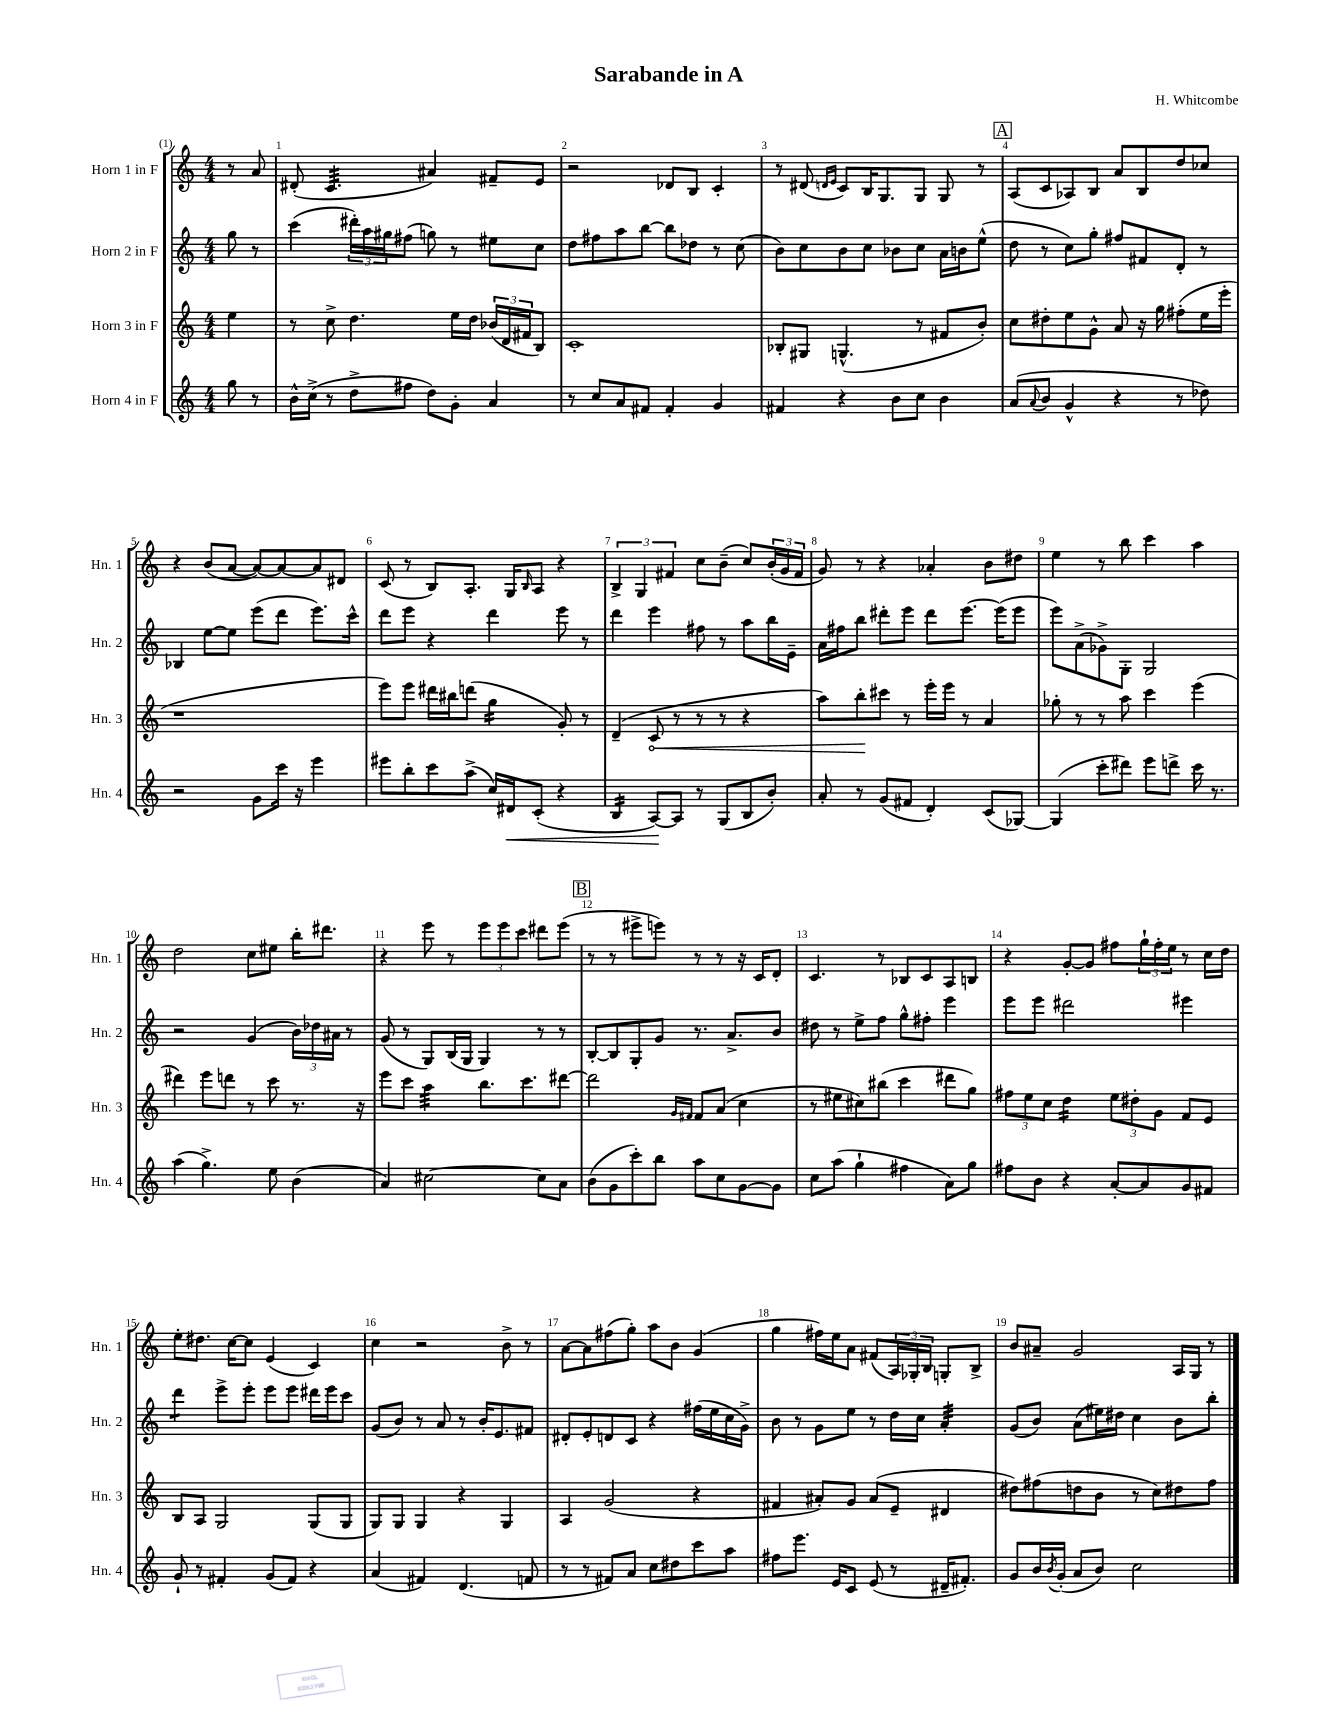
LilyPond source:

\header { title = "Sarabande in A" composer = "H. Whitcombe" }
<<
\new StaffGroup <<
\new Staff = "s0" \with { instrumentName = "Horn 1 in F" shortInstrumentName = "Hn. 1" } {
    \clef treble \key c \major \numericTimeSignature \time 4/4 \partial 4
    r8 a'8 |
    dis'8-.( c'4.:32 ais'4) fis'8-- e'8 |
    r2 des'8 b8 c'4-. |
    r8 dis'8( \grace { d'16 e'16 } c'8) b16 g8. g8 g8 r8 |
    \mark \markup { \box "A" } a8( c'8 aes8) b8 a'8 b8 d''8 ces''8 |
    r4 b'8( a'8~ a'8~) a'8~ a'8 dis'8 |
    c'8( r8 b8) a8.-. g16 \grace { b16 } a8 r4 |
    \tuplet 3/2 { b4-> g4 fis'4 } c''8 b'8--( c''8) \tuplet 3/2 { b'16-.( g'16 fis'16 } |
    g'8) r8 r4 aes'4-. b'8 dis''8 |
    e''4 r8 b''8 c'''4 a''4 |
    d''2 c''8 eis''8 b''16-. dis'''8. |
    r4 e'''8 r8 \tuplet 3/2 { e'''8 e'''8 c'''8 } dis'''8 e'''8( |
    \mark \markup { \box "B" } r8 r8 eis'''8-> e'''8) r8 r8 r16 c'16 d'8-. |
    c'4. r8 bes8 c'8 a8 b8 |
    r4 g'8~-. g'8 fis''8 \tuplet 3/2 { g''16-! fis''16-. e''16 } r8 c''16 d''16 |
    e''8-. dis''8. c''16~ c''8 e'4( c'4) |
    c''4 r2 b'8-> r8 |
    a'8~ a'8 fis''8( g''8-.) a''8 b'8 g'4( |
    g''4 fis''16) e''16 a'8 fis'8( \tuplet 3/2 { a16) ges16-. b16 } g8-. b8-> |
    b'8 ais'8-- g'2 a16 g16 r8 \bar "|." |
}
\new Staff = "s1" \with { instrumentName = "Horn 2 in F" shortInstrumentName = "Hn. 2" } {
    \clef treble \key c \major \numericTimeSignature \time 4/4 \partial 4
    g''8 r8 |
    c'''4( \tuplet 3/2 { dis'''16-.) a''16 gis''16 } fis''8( g''8) r8 eis''8 c''8 |
    d''8 fis''8 a''8 b''8~ b''8 des''8 r8 c''8( |
    b'8) c''8 b'8 c''8 bes'8 c''8 a'16 b'16 e''8-^( |
    \mark \markup { \box "A" } d''8 r8 c''8) g''8-. fis''8 fis'8 d'8-. r8 |
    bes4 e''8~ e''8 e'''8( d'''8 e'''8.) c'''16-^ |
    d'''8 e'''8 r4 d'''4 e'''8 r8 |
    d'''4 e'''4 fis''8 r8 a''8 b''16 e'16-- |
    a'16 fis''16 b''8 dis'''8-. e'''8 dis'''8 e'''8.~ e'''16( e'''8 |
    e'''8) a'8->( ges'8->) g8-. g2 |
    r2 g'4( \tuplet 3/2 { b'16) des''16 ais'16 } r8 |
    g'8( r8 g8) b16( g16 g4) r8 r8 |
    \mark \markup { \box "B" } b8~-. b8 g8-. g'8 r8. a'8.-> b'8 |
    dis''8 r8 e''8-> f''8 g''8-^ fis''8-. e'''4 |
    e'''8 e'''8 dis'''2 eis'''4 |
    d'''4:8 e'''8-> e'''8-. e'''8 e'''8 dis'''16 e'''16 c'''8 |
    g'8( b'8) r8 a'8 r8 b'16-. e'8. fis'8 |
    dis'8-. e'8-. d'8 c'8 r4 fis''16( e''16 c''16 g'16->) |
    b'8 r8 g'8 e''8 r8 d''16 c''16 a'4:32-. |
    g'8( b'8) a'8( eis''16) dis''16 c''4 b'8 b''8-. \bar "|." |
}
\new Staff = "s2" \with { instrumentName = "Horn 3 in F" shortInstrumentName = "Hn. 3" } {
    \clef treble \key c \major \numericTimeSignature \time 4/4 \partial 4
    e''4 |
    r8 c''8-> d''4. e''16 d''16 \tuplet 3/2 { bes'16( d'16 fis'16 } b8) |
    c'1-. |
    bes8-. gis8 g4.-^( r8 fis'8 b'8-.) |
    \mark \markup { \box "A" } c''8 dis''8-. e''8 g'8-^ a'8 r16 g''16 fis''8-.( e''16 e'''16-. |
    r1 |
    e'''8) e'''8 dis'''16 bis''16 d'''8( g''4:16 g'8-.) r8 |
    d'4--( \once \override Hairpin.circled-tip = ##t c'8\< r8 r8 r8 r4 |
    a''8) b''8-.\! cis'''8 r8 e'''16-. e'''16 r8 a'4 |
    ges''8-. r8 r8 a''8 c'''4 e'''4( |
    dis'''4) e'''8 d'''8 r8 c'''8 r8. r16 |
    e'''8 c'''8 a''4:32 b''8. c'''8. dis'''8~ |
    \mark \markup { \box "B" } dis'''2 \grace { g'16 fis'16 } fis'8 a'8( c''4 |
    r8 eis''8 cis''8) bis''8( c'''4 dis'''8 g''8) |
    \tuplet 3/2 { fis''8 e''8 c''8 } d''4:16 \tuplet 3/2 { e''8 dis''8-. g'8 } f'8 e'8 |
    b8 a8 g2 g8( g8 |
    g8) g8 g4 r4 g4 |
    a4 g'2( r4 |
    fis'4 ais'8-.) g'8 ais'8( e'8-- dis'4 |
    dis''8) fis''8( d''8 b'8 r8 c''8) dis''8 fis''8 \bar "|." |
}
\new Staff = "s3" \with { instrumentName = "Horn 4 in F" shortInstrumentName = "Hn. 4" } {
    \clef treble \key c \major \numericTimeSignature \time 4/4 \partial 4
    g''8 r8 |
    b'16-^ c''16->( r8 d''8-> fis''8 d''8) g'8-. a'4 |
    r8 c''8 a'8 fis'8 fis'4-. g'4 |
    fis'4 r4 b'8 c''8 b'4 |
    \mark \markup { \box "A" } a'8( \appoggiatura { a'8 } b'8 g'4-^ r4 r8 des''8) |
    r2 g'8 c'''16 r16 e'''4 |
    eis'''8 b''8-. c'''8 a''8->( c''16) dis'16\< c'8-.( r4 |
    b4:16 a8~\!) a8 r8 g8( b8 b'8-.) |
    a'8-. r8 g'8( fis'8 d'4-.) c'8( ges8~) |
    ges4( c'''8-. dis'''8) e'''8 d'''8-> c'''16 r8. |
    a''4( g''4.->) e''8 b'4( |
    a'4) cis''2~ cis''8 a'8 |
    \mark \markup { \box "B" } b'8( g'8 c'''8-.) b''8 a''8 c''8 g'8~ g'8 |
    c''8 a''8( g''4-! fis''4 a'8) g''8 |
    fis''8 b'8 r4 a'8~-. a'8 g'8 fis'8 |
    g'8-! r8 fis'4-. g'8( fis'8) r4 |
    a'4( fis'4) d'4.( f'8 |
    r8 r8 fis'8) a'8 c''8 dis''8 c'''8 a''8 |
    fis''8 e'''8. e'16 c'8 e'8( r8 dis'16-- fis'8.-.) |
    g'8 b'16 \acciaccatura { b'8 } g'16-.( a'8 b'8) c''2 \bar "|." |
}
>>
>>
\layout { \context { \Score \override BarNumber.break-visibility = ##(#f #t #t) barNumberVisibility = #all-bar-numbers-visible } }
